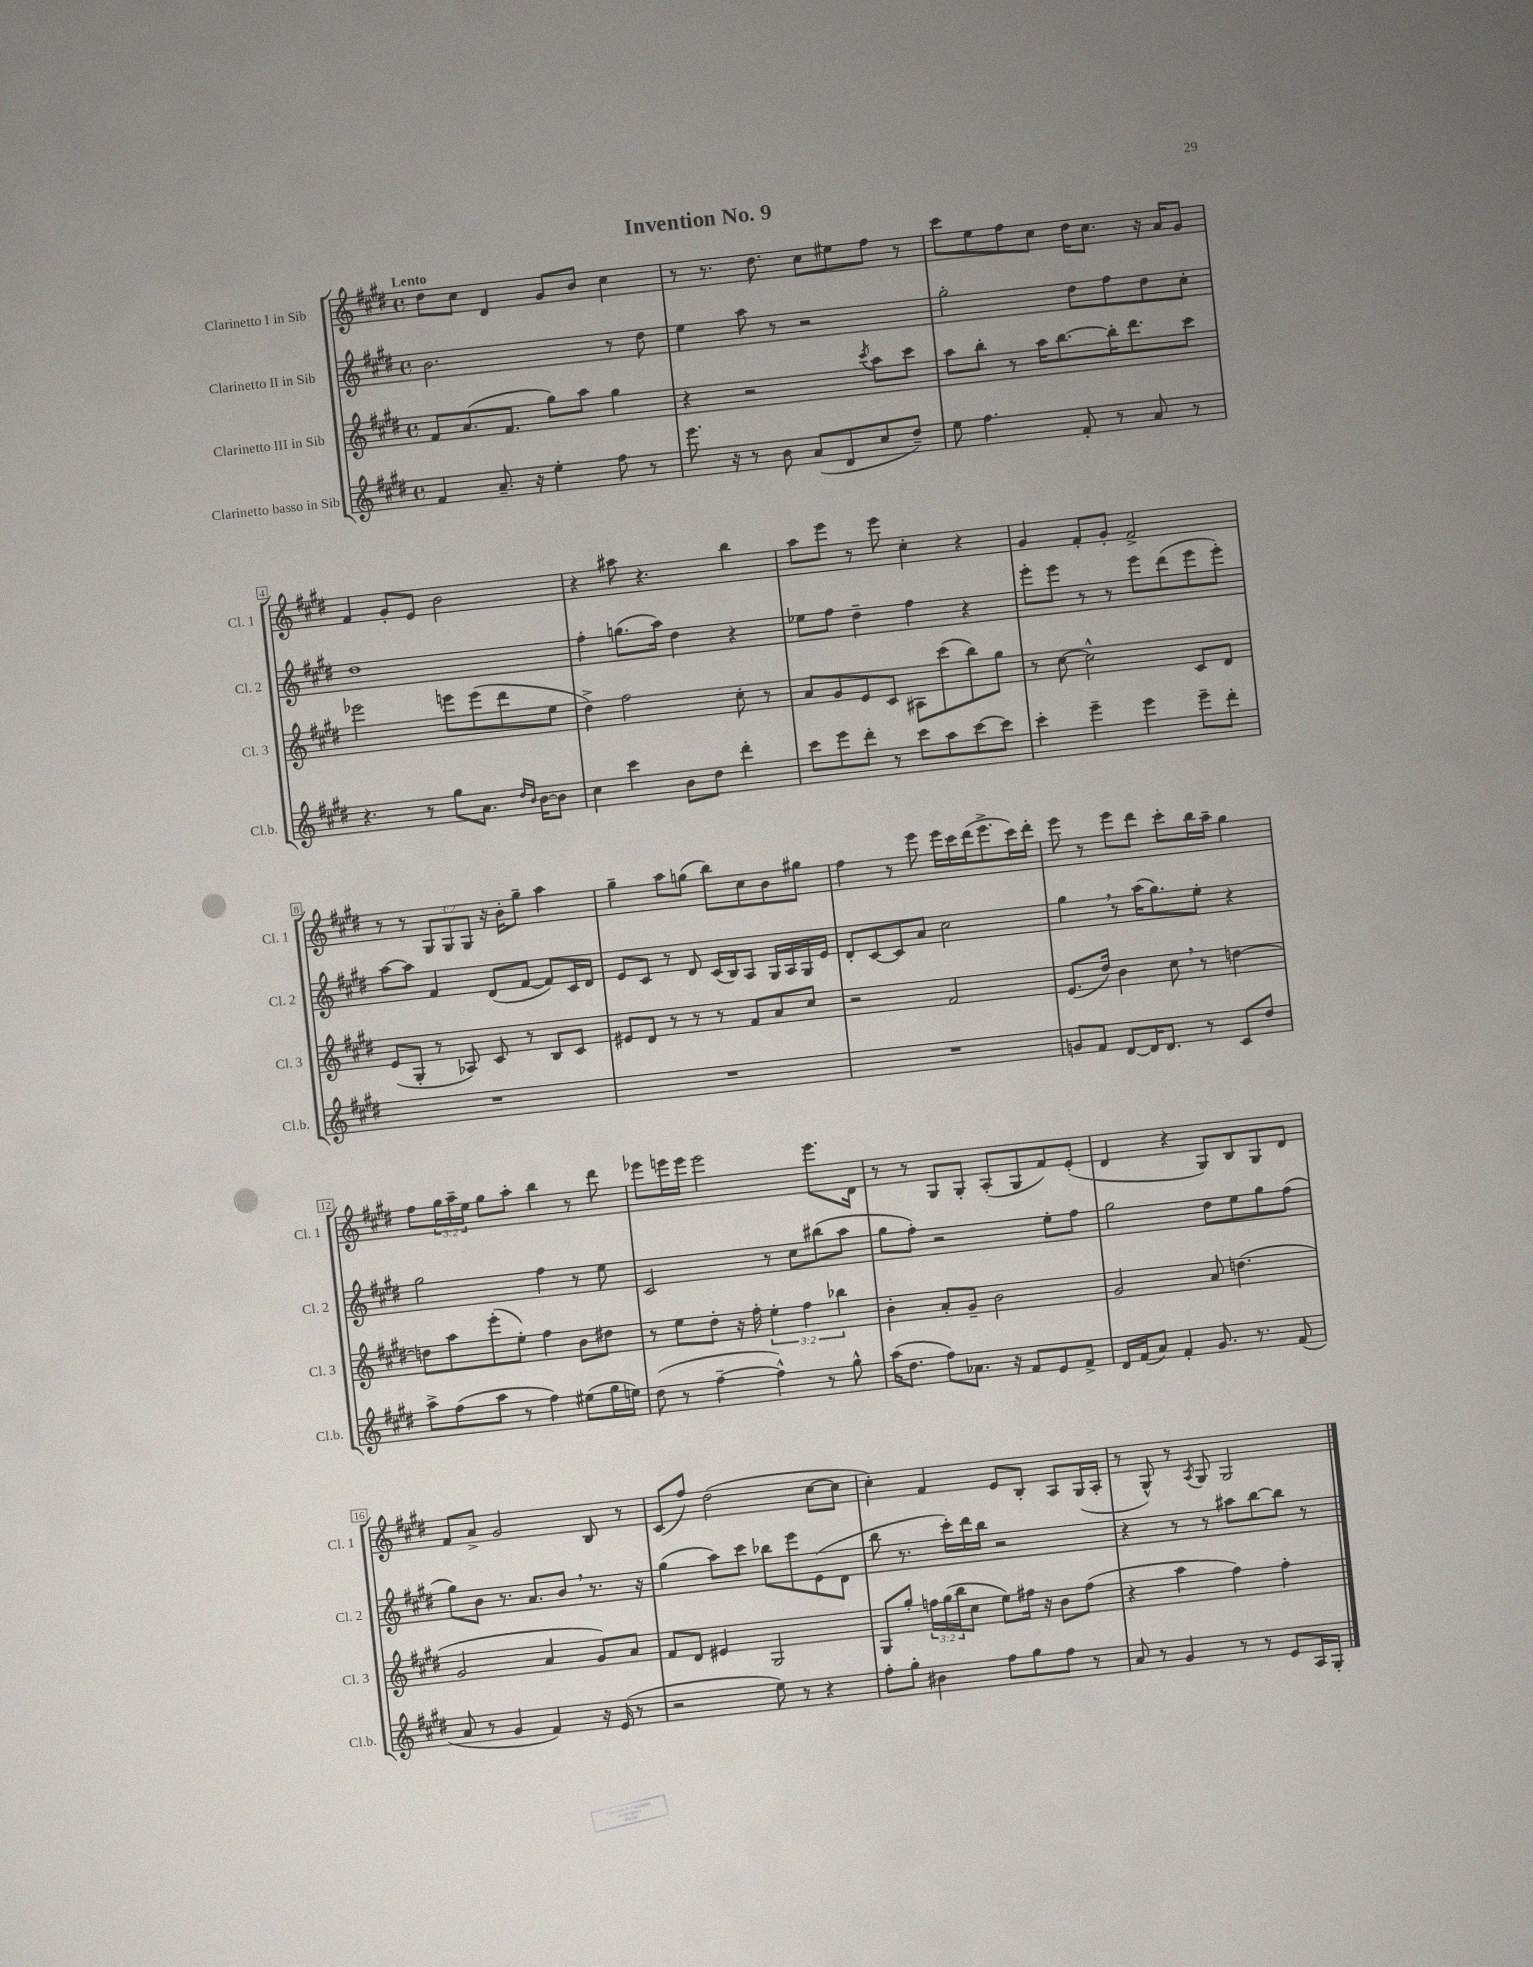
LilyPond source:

\header { title = "Invention No. 9" }
<<
\new StaffGroup <<
\new Staff = "s0" \with { instrumentName = "Clarinetto I in Sib" shortInstrumentName = "Cl. 1" } {
    \clef treble \key e \major \defaultTimeSignature \time 4/4 \override Staff.TupletNumber.text = #tuplet-number::calc-fraction-text \tempo "Lento"
    dis''8 cis''8 dis'4 gis'8 b'8 cis''4 |
    r8 r8. dis''8. cis''8 eis''8 fis''8 r8 |
    cis'''8 e''8 fis''8 cis''8 dis''16 cis''8. r16 a'16 gis'8 |
    fis'4 gis'8-. e'8 b'2 |
    r4 ais''8 r4. b''4 |
    a''8 e'''8 r8 e'''8 cis''4-. r4 |
    gis'4 fis'8-. gis'8-. fis'2-> |
    r8 r8 \tuplet 3/2 { gis8 gis8 gis8 } r16 b'16-. gis''8-- a''4 |
    gis''4-- a''8 g''8( b''8) cis''8 b'8 gis''8 |
    fis''4 r8 e'''8 e'''16 cis'''16 dis'''16( e'''8.-> cis'''16) dis'''16-. |
    e'''8 r8 e'''8 dis'''8 cis'''8-. b''16 a''16-- gis''4 |
    fis''8 \tuplet 3/2 { gis''16 a''16-- e''16 } gis''8 a''8-. b''4 r8 dis'''8 |
    ees'''8 e'''16 e'''16 e'''2 e'''8. dis'16 |
    r8 r8 gis8 gis8-. a8-.( gis8 fis'8) e'8-.( |
    dis'4 r4 gis8) b8 gis8 dis'8 |
    fis'8 a'8-> gis'2 b8 r8 |
    cis'8( fis''8) dis''2( cis''8~ cis''8 |
    cis''4-.) fis'4 e'8 b8-. a8 gis16( a16-. |
    r8 gis8-^) r8 \acciaccatura { a8 } gis8 gis2 \bar "|." |
}
\new Staff = "s1" \with { instrumentName = "Clarinetto II in Sib" shortInstrumentName = "Cl. 2" } {
    \clef treble \key e \major \defaultTimeSignature \time 4/4
    b'2. r8 dis''8 |
    e''4 a''8 r8 r2 |
    gis''2-. dis''8 fis''8 dis''8 cis''8-. |
    dis''1 |
    fis''4-. g''8.( a''16) dis''4 r4 |
    ees''8 fis''8 dis''4-- fis''4 r4 |
    e'''8-. e'''8 r8 r8 e'''8 dis'''8( e'''8 e'''8-.) |
    a''8~ a''8 fis'4 dis'8( fis'8~ fis'8) cis'16 dis'16 |
    e'8 cis'8 r8 dis'8 cis'16( b16) a8 gis16 a16 gis16 e'16 |
    dis'8-. cis'8~ cis'8 a'8 cis''2 |
    gis''4 \breathe r8 a''16( gis''8.) e''8-. r4 |
    gis''2 fis''4 r8 e''8 |
    cis'2 r8 cis''8 bis''8( a''8 |
    gis''8 fis''8-.) r2 e''8-. fis''8 |
    gis''2 dis''8 e''8 gis''8 fis''8( |
    gis''8) b'8 r8. a'8. b'8 \breathe r8. r16 |
    gis''4( a''8) cis'''8 bes''8 e'''8 e'8( dis'8 |
    b''8 r8. cis'''16-.) dis'''16 b''16 r2 |
    r4 r8 r8 ais''8 b''8~ b''8 r8 \bar "|." |
}
\new Staff = "s2" \with { instrumentName = "Clarinetto III in Sib" shortInstrumentName = "Cl. 3" } {
    \clef treble \key e \major \defaultTimeSignature \time 4/4 \override Staff.TupletNumber.text = #tuplet-number::calc-fraction-text
    fis'8 a'8.( fis'8. gis''8) a''8 gis''4 |
    r4 r2 \acciaccatura { cis'''8 } a''8 cis'''8 |
    a''8 b''8-. r8 a''16 b''8.~ b''16-. dis'''8. cis'''8 |
    ees'''2 e'''8 e'''8( dis'''8 e''8 |
    dis''4->) fis''2 cis''8-. r8 |
    a'8 gis'8 e'8 cis'8 ais8 cis'''8( b''8) gis''8 |
    r8 cis''8~ cis''2-^ cis'8 dis'8 |
    e'8( gis8-. r8 aes8) cis'8 r8 b8 cis'8 |
    eis'8 dis'8 r8 r8 r8 fis'8 a'8 cis''8 |
    r2 fis'2 |
    e'8.( dis''16) b'4 cis''8 \breathe r8 d''4~ |
    d''8 a''8 e'''8-.( e''8-.) fis''4 b'8 dis''8 |
    r8 e''8 dis''8-. r16 fis''16-. \tuplet 3/2 { e''4-. fis''4 bes''4 } |
    b'4-. a'8-. gis'8-- b'2 |
    gis'2 a'8 d''4.( |
    gis'2 a'4 gis'8) a'8 |
    fis'8 dis'8 eis'4 gis2 |
    gis8 gis''8-. \tuplet 3/2 { f''16 gis''16( b''16 } cis''8 e''8) fis''16 r16 b'8 fis''8( |
    r4 a''4 fis''4) fis''4-. \bar "|." |
}
\new Staff = "s3" \with { instrumentName = "Clarinetto basso in Sib" shortInstrumentName = "Cl.b." } {
    \clef treble \key e \major \defaultTimeSignature \time 4/4
    fis'4 a'8.-- r16 e''4-. fis''8 r8 |
    e'''8. r16 r8 b'8 a'8( dis'8 cis''8 dis''8--) |
    e''8 fis''4. fis'8-. r8 a'8 r8 |
    r4. r8 gis''8 a'8. \grace { dis''16 b'16 } b'16~ b'8 |
    cis''4 cis'''4 b'8 dis''8 dis'''4-. |
    cis'''8 e'''8 dis'''8-. r8 cis'''8 a''8 cis'''8~ cis'''8 |
    cis'''4-. e'''4-- e'''4 e'''8-- dis'''8-. |
    R1 |
    R1 |
    R1 |
    g'8 fis'8 dis'8~ dis'16 dis'8. r8 cis'8 dis''8 |
    a''8-> fis''8( a''8 r8 fis''4) eis''8( gis''16 e''16) |
    dis''8( r8 fis''4~-- fis''4-^) r8 gis''8-^ |
    a''16( dis''8. fis''8) aes'8. r16 fis'8 e'8 fis'8-> |
    dis'16 fis'16( a'8) fis'4-. gis'8. r8. fis'8( |
    a'8 r8 gis'4 fis'4) r16 e'16( r8 |
    r2 e''8) r8 r4 |
    fis''8-. gis''8-. bis'4 fis''8 gis''8 fis''8 r8 |
    a'8 r8 gis'4 r8 r8 e'8 a16 gis16-. \bar "|." |
}
>>
>>
\layout { \context { \Score \override BarNumber.stencil = #(make-stencil-boxer 0.1 0.3 ly:text-interface::print) } }
